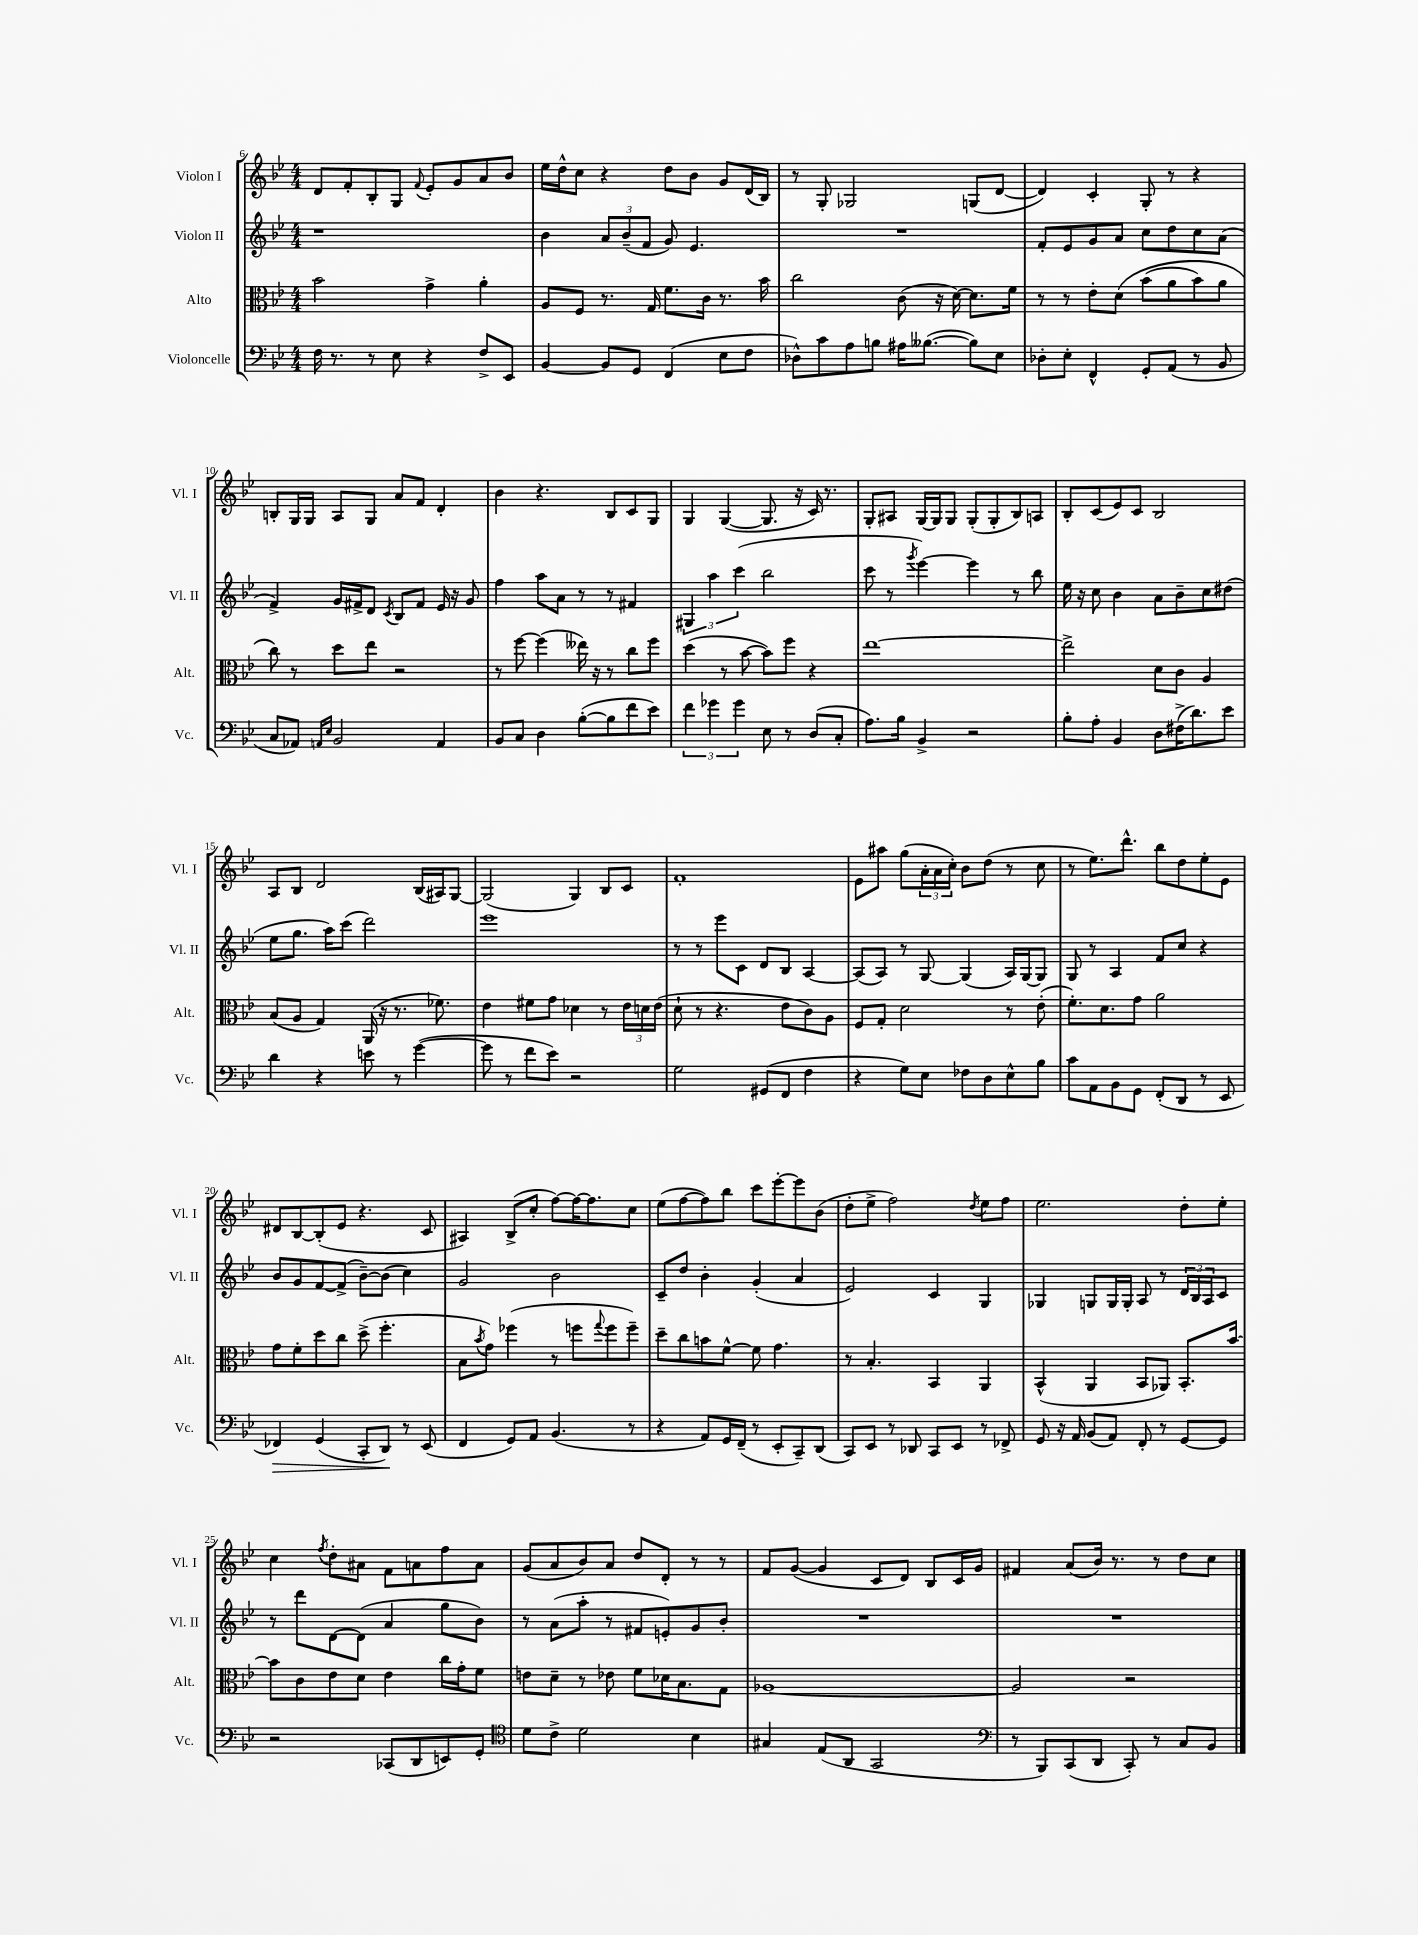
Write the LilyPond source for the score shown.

<<
\new StaffGroup <<
\new Staff = "s0" \with { instrumentName = "Violon I" shortInstrumentName = "Vl. I" } {
    \clef treble \key bes \major \numericTimeSignature \time 4/4
    d'8 f'8-. bes8-. g8 \appoggiatura { f'8 } ees'8-. g'8 a'8 bes'8 |
    ees''16 d''16-^ c''8 r4 d''8 bes'8 g'8 d'16( bes16) |
    r8 g8-. ges2 g8( d'8~ |
    d'4) c'4-. g8-. r8 r4 |
    b8-. g16 g16 a8 g8 a'8 f'8 d'4-. |
    bes'4 r4. bes8 c'8 g8 |
    g4 g4~( g8. r16 c'16) r8. |
    g8-. ais8 g16~ g16 g8 g8-.( g8-. bes8) a8 |
    bes8-. c'8( ees'8) c'8 bes2 |
    a8 bes8 d'2 bes16( ais16) g8~ |
    g2( g4) bes8 c'8 |
    f'1-. |
    ees'8 ais''8 g''8( \tuplet 3/2 { a'16-. a'16 c''16-.) } bes'8 d''8( r8 c''8 |
    r8 ees''8.) d'''8.-^ bes''8 d''8 ees''8-. ees'8 |
    dis'8 bes8~ bes8-.( ees'8 r4. c'8 |
    ais4) bes8->( c''8-. f''8~) f''16~ f''8. c''8 |
    ees''8( f''8~ f''8) bes''8 c'''8 ees'''8~-. ees'''8 bes'8( |
    d''8-. ees''8-> f''2) \acciaccatura { d''8 } ees''8 f''8 |
    ees''2. d''8-. ees''8-. |
    c''4 \acciaccatura { f''8 } d''8-. ais'8 f'8 a'8 f''8 a'8 |
    g'8( a'8 bes'8) a'8 d''8 d'8-. r8 r8 |
    f'8 g'8~( g'4 c'8 d'8) bes8 c'16 g'16 |
    fis'4 a'8( bes'16) r8. r8 d''8 c''8 \bar "|." |
}
\new Staff = "s1" \with { instrumentName = "Violon II" shortInstrumentName = "Vl. II" } {
    \clef treble \key bes \major \numericTimeSignature \time 4/4
    r1 |
    bes'4 \tuplet 3/2 { a'8 bes'8--( f'8 } g'8) ees'4. |
    R1 |
    f'8-. ees'8 g'8 a'8 c''8 d''8 c''8 a'8( |
    f'4->) g'16 fis'16-> d'8 \acciaccatura { c'8 } bes8 fis'8 ees'16 r16 g'8 |
    f''4 a''8 a'8 r8 r8 fis'4 |
    \tuplet 3/2 { gis4 a''4 c'''4( } bes''2 |
    c'''8 r8 \acciaccatura { g'''8 } ees'''4~) ees'''4 r8 bes''8 |
    ees''16 r16 c''8 bes'4 a'8 bes'8-- c''8 dis''8( |
    ees''8 g''8. a''16) c'''8( d'''2) |
    ees'''1 |
    r8 r8 ees'''8 c'8 d'8 bes8 a4~ |
    a8( a8) r8 g8~ g4( a16) g16~ g8 |
    g8 r8 a4 f'8 c''8 r4 |
    bes'8 g'8 f'8~ f'8->( bes'8~--) bes'8( c''4) |
    g'2 bes'2 |
    c'8-- d''8 bes'4-. g'4-.( a'4 |
    ees'2) c'4 g4 |
    ges4 g8 g16 g16-. a8 r8 \tuplet 3/2 { d'16 bes16 a16 } c'8 |
    r8 d'''8 d'8~ d'8( a'4 g''8 bes'8) |
    r8 a'8( a''8-. r8 fis'8 e'8-.) g'8 bes'8-. |
    R1 |
    R1 \bar "|." |
}
\new Staff = "s2" \with { instrumentName = "Alto" shortInstrumentName = "Alt." } {
    \clef alto \key bes \major \numericTimeSignature \time 4/4
    bes'2 g'4-> a'4-. |
    a8 f8 r8. g16 f'8. c'16 r8. bes'16 |
    c''2 c'8( r16 d'16~) d'8. f'16 |
    r8 r8 ees'8-. d'8\( bes'8( a'8 bes'8) a'8 |
    c''8\) r8 d''8 ees''8 r2 |
    r8 f''8~ f''4( eeses''16) r16 r8 c''8 f''8 |
    d''4( r8 bes'8~ bes'8) f''8 r4 |
    ees''1~ |
    ees''2-> d'8 c'8 a4 |
    bes8( a8 g4) a,16( r16 r8. fes'8.) |
    ees'4 fis'8 g'8 des'4 r8 \tuplet 3/2 { ees'16 d'16 ees'16( } |
    d'8-! r8 r4. ees'8 c'8) a8 |
    f8 g8-. d'2 r8 ees'8-.( |
    f'8.-.) d'8. g'8 a'2 |
    g'8 f'8-. d''8 c''8 d''8->( f''4.-. |
    bes8 \acciaccatura { bes'8 } g'8) fes''4( r8 f''8 \appoggiatura { g''8 } f''8 f''8--) |
    d''8-- c''8 b'8 f'8~-^ f'8 g'4. |
    r8 bes4.-. bes,4 a,4 |
    bes,4-^( a,4 bes,8 aes,8) bes,8.-. bes'16~ |
    bes'8 c'8 ees'8 d'8 ees'4 c''16 g'16-. f'8 |
    e'8 d'8-- r8 ees'8 f'8 des'16 bes8. g8 |
    aes1~ |
    aes2 r2 \bar "|." |
}
\new Staff = "s3" \with { instrumentName = "Violoncelle" shortInstrumentName = "Vc." } {
    \clef bass \key bes \major \numericTimeSignature \time 4/4
    f16 r8. r8 ees8 r4 f8-> ees,8 |
    bes,4~ bes,8 g,8 f,4( ees8 f8 |
    des8-^) c'8 a8 b8 ais16 beses8.~( beses8) ees8 |
    des8-. ees8-. f,4-^ g,8-. a,8( r8 bes,8 |
    c8 aes,8) \grace { a,16 ees16 } bes,2 a,4 |
    bes,8 c8 d4 bes8~-.( bes8 f'8 ees'8) |
    \tuplet 3/2 { f'4 ges'4 ges'4 } ees8 r8 d8( c8-. |
    a8.) bes16 bes,4-> r2 |
    bes8-. a8-. bes,4 d8 fis16->( d'8.) ees'8 |
    d'4 r4 e'8 r8 g'4~( |
    g'8 r8 f'8 ees'8) r2 |
    g2 gis,8( f,8 f4 |
    r4 g8) ees8 fes8 d8 ees8-^ bes8 |
    c'8 a,8 bes,8 g,8 f,8-.( d,8 r8 ees,8 |
    fes,4\>) g,4( c,8-. d,8\!) r8 ees,8( |
    f,4 g,8) a,8 bes,4.( r8 |
    r4 a,8) g,16 f,16--( r8 ees,8-. c,8--) d,8( |
    c,8) ees,8 r8 des,8 c,8 ees,8 r8 fes,8-> |
    g,8 r16 a,16 bes,8( a,8) f,8-. r8 g,8~ g,8 |
    r2 ces,8( d,8 e,8) g,8-. |
    \clef tenor d'8 c'8-> d'2 bes4 |
    gis4 ees8( a,8 g,2 |
    \clef bass r8 bes,,8) c,8( d,8 c,8-.) r8 c8 bes,8 \bar "|." |
}
>>
>>
\layout { \context { \Score currentBarNumber = #6 } }
